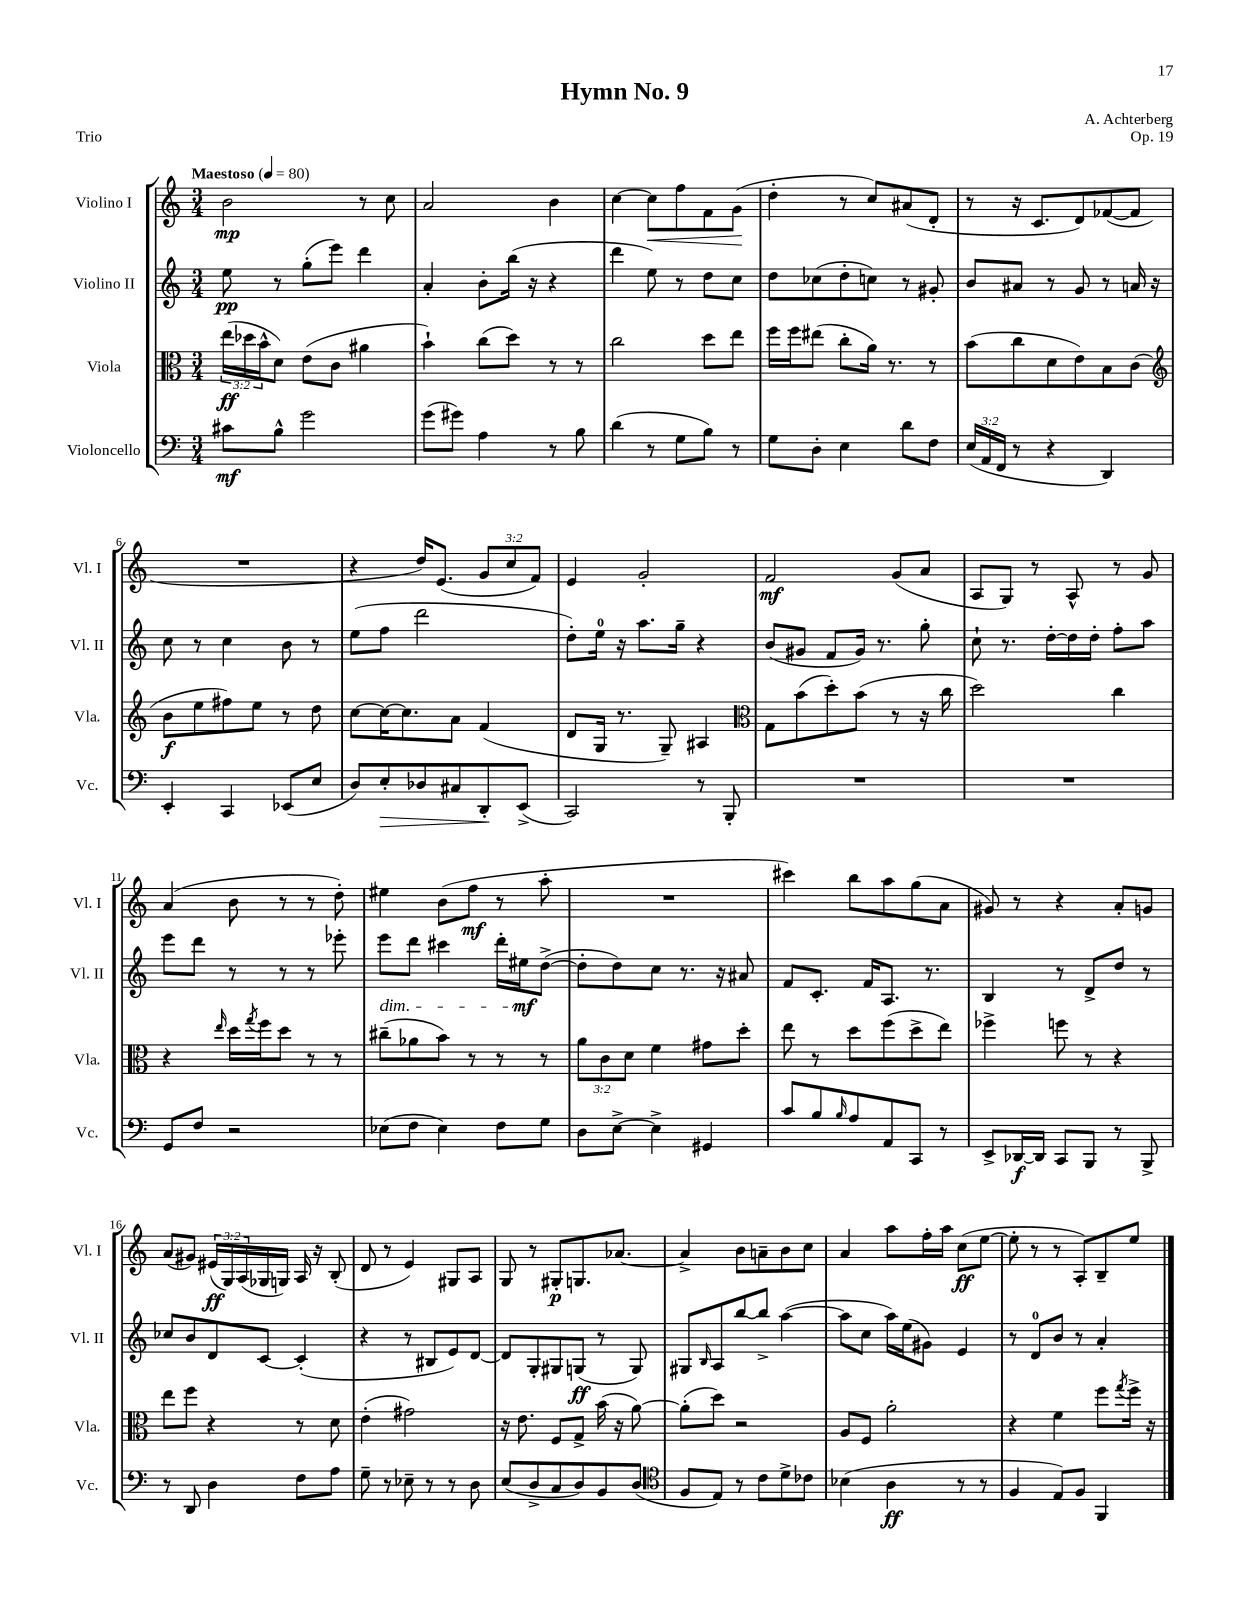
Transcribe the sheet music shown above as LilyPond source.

\header { title = "Hymn No. 9" composer = "A. Achterberg" opus = "Op. 19" piece = "Trio" }
<<
\new StaffGroup <<
\new Staff = "s0" \with { instrumentName = "Violino I" shortInstrumentName = "Vl. I" } {
    \clef treble \key c \major \numericTimeSignature \time 3/4 \override Staff.TupletNumber.text = #tuplet-number::calc-fraction-text \tempo "Maestoso" 4 = 80
    b'2\mp r8 c''8 |
    a'2 b'4 |
    c''4~ c''8\< f''8 f'8 g'8\!( |
    d''4-. r8 c''8) ais'8( d'8-. |
    r8 r16 c'8. d'8) fes'8~( fes'8 |
    R2. |
    r4 d''16) e'8.( \tuplet 3/2 { g'8 c''8 f'8) } |
    e'4 g'2-. |
    f'2\mf g'8( a'8 |
    a8 g8) r8 a8-^ r8 g'8 |
    a'4( b'8 r8 r8 d''8-.) |
    eis''4 b'8( f''8\mf r8 a''8-. |
    R2. |
    cis'''4) b''8 a''8 g''8( a'8 |
    gis'8) r8 r4 a'8-. g'8 |
    a'8( gis'8) \tuplet 3/2 { eis'16\ff( g16) a16( } ges16 g16) a16 r16 b8-.( |
    d'8 r8 e'4) gis8 a8 |
    g8 r8 gis8-.\p g8. aes'8.~ |
    aes'4-> b'8 a'8-- b'8 c''8 |
    a'4 a''8 f''16-. a''16 c''8\ff( e''8~ |
    e''8-. r8 r8 a8-.) b8-- e''8 \bar "|." |
}
\new Staff = "s1" \with { instrumentName = "Violino II" shortInstrumentName = "Vl. II" } {
    \clef treble \key c \major \numericTimeSignature \time 3/4
    e''8\pp r8 g''8-.( e'''8) d'''4 |
    a'4-. b'8-. b''16( r16 r4 |
    d'''4 e''8) r8 d''8 c''8 |
    d''8 ces''8( d''8-. c''8) r8 gis'8-. |
    b'8 ais'8 r8 g'8 r8 a'16 r16 |
    c''8 r8 c''4 b'8 r8 |
    e''8( f''8 d'''2 |
    d''8-.) e''16-0 r16 a''8. g''16-- r4 |
    b'8( gis'8 f'8 gis'16) r8. g''8-. |
    c''8-! r8. d''16~-. d''16 d''16-. f''8-. a''8 |
    e'''8 d'''8 r8 r8 r8 ees'''8-. |
    e'''8\dim d'''8 cis'''4 d'''16-. eis''16\mf\! d''8~->( |
    d''8-. d''8) c''8 r8. r16 ais'8 |
    f'8 c'8.-. f'16 a8. r8. |
    b4 r8 d'8-> d''8 r8 |
    ces''8 b'8 d'8 c'8~ c'4-.( |
    r4 r8 bis8 e'8) d'8~ |
    d'8 g8-. gis8 g8\ff( r8 g8) |
    gis8 \grace { b16 } a8 b''8~ b''8-> a''4~( |
    a''8 c''8 a''16) e''16( gis'8) e'4 |
    r8 d'8-0 b'8 r8 a'4-. \bar "|." |
}
\new Staff = "s2" \with { instrumentName = "Viola" shortInstrumentName = "Vla." } {
    \clef alto \key c \major \numericTimeSignature \time 3/4 \override Staff.TupletNumber.text = #tuplet-number::calc-fraction-text
    \tuplet 3/2 { e''16\ff( des''16 b'16-^ } d'8) e'8( c'8 ais'4 |
    b'4-!) c''8( d''8) r8 r8 |
    c''2 d''8 e''8 |
    f''16 f''16 eis''8( c''8-. a'16) r8. r8 |
    b'8( c''8 d'8 e'8) b8 c'8( |
    \clef treble b'8\f e''8 fis''8) e''8 r8 d''8 |
    c''8~ c''16~ c''8. a'8 f'4( |
    d'8 g16 r8. g8--) ais4 |
    \clef alto g8 b'8( d''8-.) b'8( r8 r16 c''16 |
    d''2) c''4 |
    r4 \grace { e''16 } d''16 \acciaccatura { g''8 } f''16 d''8 r8 r8 |
    cis''8--( aes'8 b'8) r8 r8 r8 |
    \tuplet 3/2 { a'8 c'8 d'8 } f'4 gis'8 d''8-. |
    e''8 r8 d''8 f''8( d''8-> e''8) |
    fes''4-> f''8 r8 r4 |
    e''8 f''8 r4 r8 d'8 |
    e'4-.( gis'2) |
    r16 e'8. f8 g8-> b'16( r16 a'8~) |
    a'8-.( d''8) r2 |
    a8 f8 a'2-. |
    r4 f'4 f''8 \acciaccatura { g''8 } f''16-> r16 \bar "|." |
}
\new Staff = "s3" \with { instrumentName = "Violoncello" shortInstrumentName = "Vc." } {
    \clef bass \key c \major \numericTimeSignature \time 3/4 \override Staff.TupletNumber.text = #tuplet-number::calc-fraction-text
    cis'8\mf b8-^ g'2 |
    g'8( gis'8) a4 r8 b8 |
    d'4( r8 g8 b8) r8 |
    g8 d8-. e4 d'8 f8 |
    \tuplet 3/2 { e16( a,16 f,16 } r8 r4 d,4) |
    e,4-. c,4 ees,8( e8 |
    d8) e8-.\> des8 cis8 d,8-.\! e,8->( |
    c,2) r8 b,,8-. |
    R2. |
    R2. |
    g,8 f8 r2 |
    ees8( f8 ees4) f8 g8 |
    d8 e8~-> e4-> gis,4 |
    c'8 b8 \grace { b16 } a8 a,8 c,8 r8 |
    e,8-> des,16~\f des,16 c,8 b,,8 r8 b,,8-> |
    r8 d,8 d4 f8 a8 |
    g8-- r8 ees8-- r8 r8 d8 |
    e8( d8-> c8 d8) b,8 d8( |
    \clef tenor f8 e8) r8 c'8 d'8-> ces'8 |
    bes4( a4\ff r8 r8 |
    f4 e8) f8 f,4 \bar "|." |
}
>>
>>
